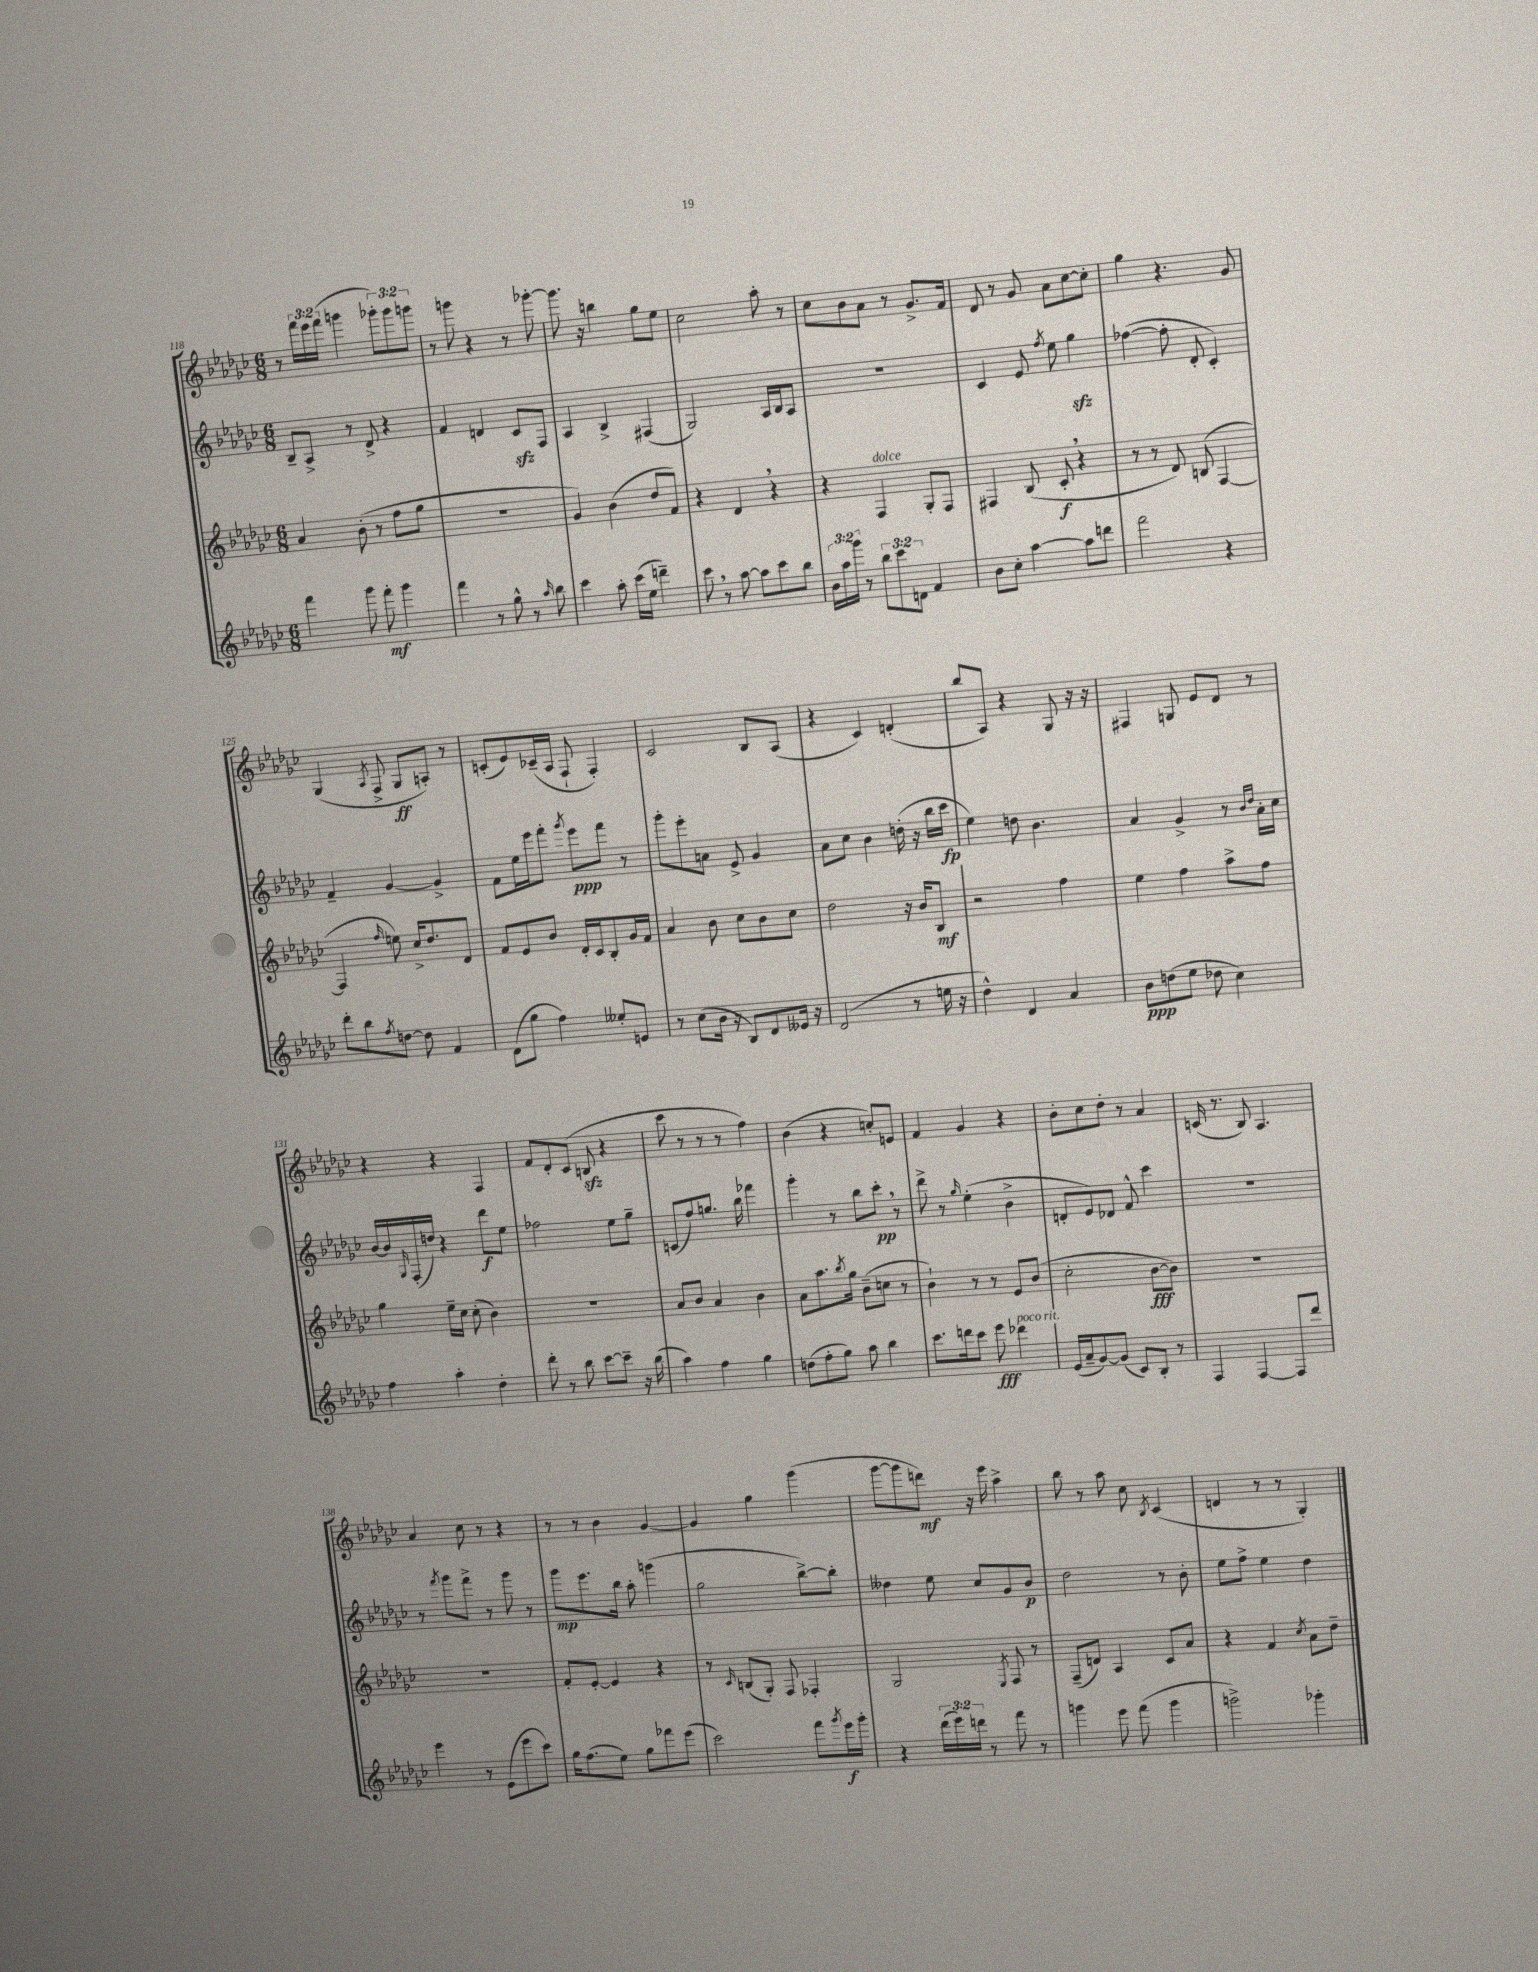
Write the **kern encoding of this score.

**kern	**kern	**kern	**kern
*staff4	*staff3	*staff2	*staff1
*clefG2	*clefG2	*clefG2	*clefG2
*k[b-e-a-d-g-c-]	*k[b-e-a-d-g-c-]	*k[b-e-a-d-g-c-]	*k[b-e-a-d-g-c-]
*M6/8	*M6/8	*M6/8	*M6/8
4fff	4a-	8B-~	8r
.	.	8A-^	24fff
.	.	.	24eee-
.	.	.	(24fff
8ggg-	(8b-'	8r	4ggg
8fff'	8r	8d-^	.
4ggg-	8ff	4r	12ggg-')
.	.	.	12ggg-
.	8gg-	.	.
.	.	.	12ggg
=	=	=	=
4fff	2.r	4f	8r
.	.	.	8ggg
8r	.	4d	4r
8gg-^^	.	.	.
8r	.	8c-	8r
16qqaa-	.	.	.
8bb-	.	8F	[8ggg-'
=	=	=	=
4ccc-	4g-)	4A-	8.ggg-]
.	.	.	16r
8aa-'	(4b-	4B-^	4bb
(16ccc-	.	.	.
16ee-	.	.	.
4ddd~)	8dd-	(4F#	8gg-
.	8f)	.	8ee-
=	=	=	=
8ccc-	4r	2G-)	2cc-
8r	.	.	.
[8aa-	4d-	.	.
8aa-]	.	.	.
8ccc-	4r	16A-	8aa-'
.	.	16B-	.
8bb-	.	8A-	8r
=	=	=	=
24b-	4r	2.r	8cc-
24aa-	.	.	.
24ggg-	.	.	.
8r	.	.	8b-
12bb-	4F	.	8a-
12ccc-	.	.	.
.	.	.	8r
12d	.	.	.
4f	8G-'	.	8.g-^
.	8F	.	.
.	.	.	16f
=	=	=	=
8b-	4F#	4c-	8d-
8cc-'	.	.	8r
[4aa-	(8B-	8e-	8g-
.	.	8qff	.
.	8c-'	8ee-	8a-
8aa-]	4r	4gg-	[8cc-
8ddd	.	.	8cc-']
=	=	=	=
2fff	8r	([4ff-	4gg-
.	8r	.	.
.	8d-)	8ff-']	4.r
.	(8B	8d-'	.
4r	[4F	4c-')	.
.	.	.	8g-
=	=	=	=
8ddd-'	4F]	4f~	(4G-
8bb-	.	.	.
8qff	16qqff	.	8qA-
[8dd	8ee)	[4g-	8F^
8dd]	16cc-^	.	8G-
.	8.dd-	.	.
4f	.	4g-^]	8A')
.	8d-	.	8r
=	=	=	=
(8d-	8f	8f	(8c'
8gg-	8e-	16ee-	8e-)
.	.	16eee-	.
4ff)	8b-	8fff'	(16c-~
.	.	.	16A-
.	.	8qggg-	.
.	16d-'	8eee-	8F`
.	16c-	.	.
8ee--'	8B-'	8fff	4F')
8e	16g-	8r	.
.	16f	.	.
=	=	=	=
8r	4a-	8ggg-'	2c-
(8cc-	.	8eee-'	.
16b-	8b-	8a	.
16r	.	.	.
8B-)	8cc-	8e-^	.
8d-	8b-	4g-	8B-
16e--	8cc-	.	(8A-
16r	.	.	.
=	=	=	=
(2d-	2dd-	8a-	4r
.	.	8cc-	.
.	.	4b-	4c-)
8r	16r	(16dd'	(4d'
.	16b-	16r	.
16ee	8B-	16bb-	.
16r	.	16ccc-	.
=	=	=	=
4dd-^^)	2r	4ee-)	8bb-
.	.	.	8A-)
4d-	.	8dd	4r
.	.	4.b-	.
4a-	4ff	.	8G-
.	.	.	16r
.	.	.	16r
=	=	=	=
8b-	4ee-	4a-	4F#
(8dd	.	.	.
8ee-	4ff	4g-^	8G
8dd-	.	.	8e-
4cc-)	8aa-^	8r	8d-
.	.	16qqb-	.
.	.	16qqdd-	.
.	8ff	16a-'	8r
.	.	16cc-	.
=	=	=	=
4ff	4gg-	[16b-	4r
.	.	16b-]	.
.	.	16qqG-	.
.	.	(16F'	.
.	.	16dd)	.
4aa-'	16ee-~	4r	4r
.	16cc-	.	.
.	(8cc-'	.	.
4dd-'	4b-)	8ddd-	4F
.	.	8ee-	.
=	=	=	=
8ddd-'	2.r	2ff-	8f
8r	.	.	8d-'
8bb-	.	.	(8c-
[8ccc-	.	.	8B
8ccc-~]	.	8ee-	4r
16r	.	8gg-~	.
(16bb-	.	.	.
=	=	=	=
4aa-)	8a-	(8c	8ccc-
.	8b-	8ff)	8r
4ff	4a-	8.gg	8r
.	.	.	8r
.	.	16bb-	.
4gg-	4b-	4fff-	4ff)
=	=	=	=
(8dd	8a-	4ggg-'	(4b-
8ff'	8.aa-	.	.
8gg-)	.	8r	4r
.	8qbb-	.	.
.	16gg-	.	.
8aa-	(8b-~	8bb-	.
4bb-	8cc	8ccc-'	8cc')
.	8r	8r	8e
=	=	=	=
8.ccc-	4b-`)	8ddd-^	4f
.	.	8r	.
16ddd	.	.	.
.	.	16qqgg-	.
8ccc-	8r	(4ee-'	4g-
8eee-	8r	.	.
4ddd-	8e-	4b-^	4r
.	(8b-	.	.
=	=	=	=
(16e-	2cc-'	8d'	8b-'
16a-~	.	.	.
[8g-)	.	8e-)	8cc-
(8g-]	.	8d-	8dd-'
8c-)	.	8f^^	8r
8B-'	[8b-	4ccc-	4a-
8r	8b-])	.	.
=	=	=	=
4F	2.r	2.r	(16c
.	.	.	8.r
[4F	.	.	8B-)
.	.	.	4.A-
8F]	.	.	.
8ddd-	.	.	.
=	=	=	=
4eee-	2.r	8r	4a-
.	.	8qfff	.
.	.	8ggg-	.
8r	.	8fff^	8cc-
(8e-	.	8r	8r
8eee-	.	8ggg-	4r
8ccc-)	.	8r	.
=	=	=	=
16gg-	8f'	8ggg-	8r
(8.ff	.	.	.
.	[8e-'	8.eee-	8r
8ee-)	4e-]	.	4b-
.	.	16bb-	.
8gg-	.	8aa-'	.
8fff-	4r	(4ggg	[4g-
(8eee-	.	.	.
=	=	=	=
2ccc-)	8r	2gg-	4g-]
.	16qqc-	.	.
.	(8B	.	.
.	8G-')	.	4gg-
.	8F	.	.
8fff	4F-'	[8bb-^)	(4ggg-
8qggg-	.	.	.
16eee-	.	8bb-']	.
16ggg-'	.	.	.
=	=	=	=
4r	2G-	4dd--	[8ggg-
.	.	.	8ggg-]
(24ddd-	.	8ee-	8ddd)
24eee-)	.	.	.
24ddd	.	.	.
8r	.	8cc-	16r
.	.	.	16eee-
.	8qE-	.	.
8fff	8F	8g-	4aa-^
8r	8r	8b-	.
=	=	=	=
4ggg	(8F~	2dd-	8bb-
.	8d)	.	8r
8eee-	4A-	.	8aa-
(8fff	.	.	8cc-
.	.	.	8qB-
4ggg	8c-	8r	(4c-
.	8a-	8b-'	.
=	=	=	=
2ggg^)	4r	8ee-	4d
.	.	8ff^	.
.	4f	4ee-	8r
.	.	.	8r
.	8qcc-	.	.
4ggg-'	8a-	4dd-	4G-')
.	8dd-~	.	.
==	==	==	==
*-	*-	*-	*-
